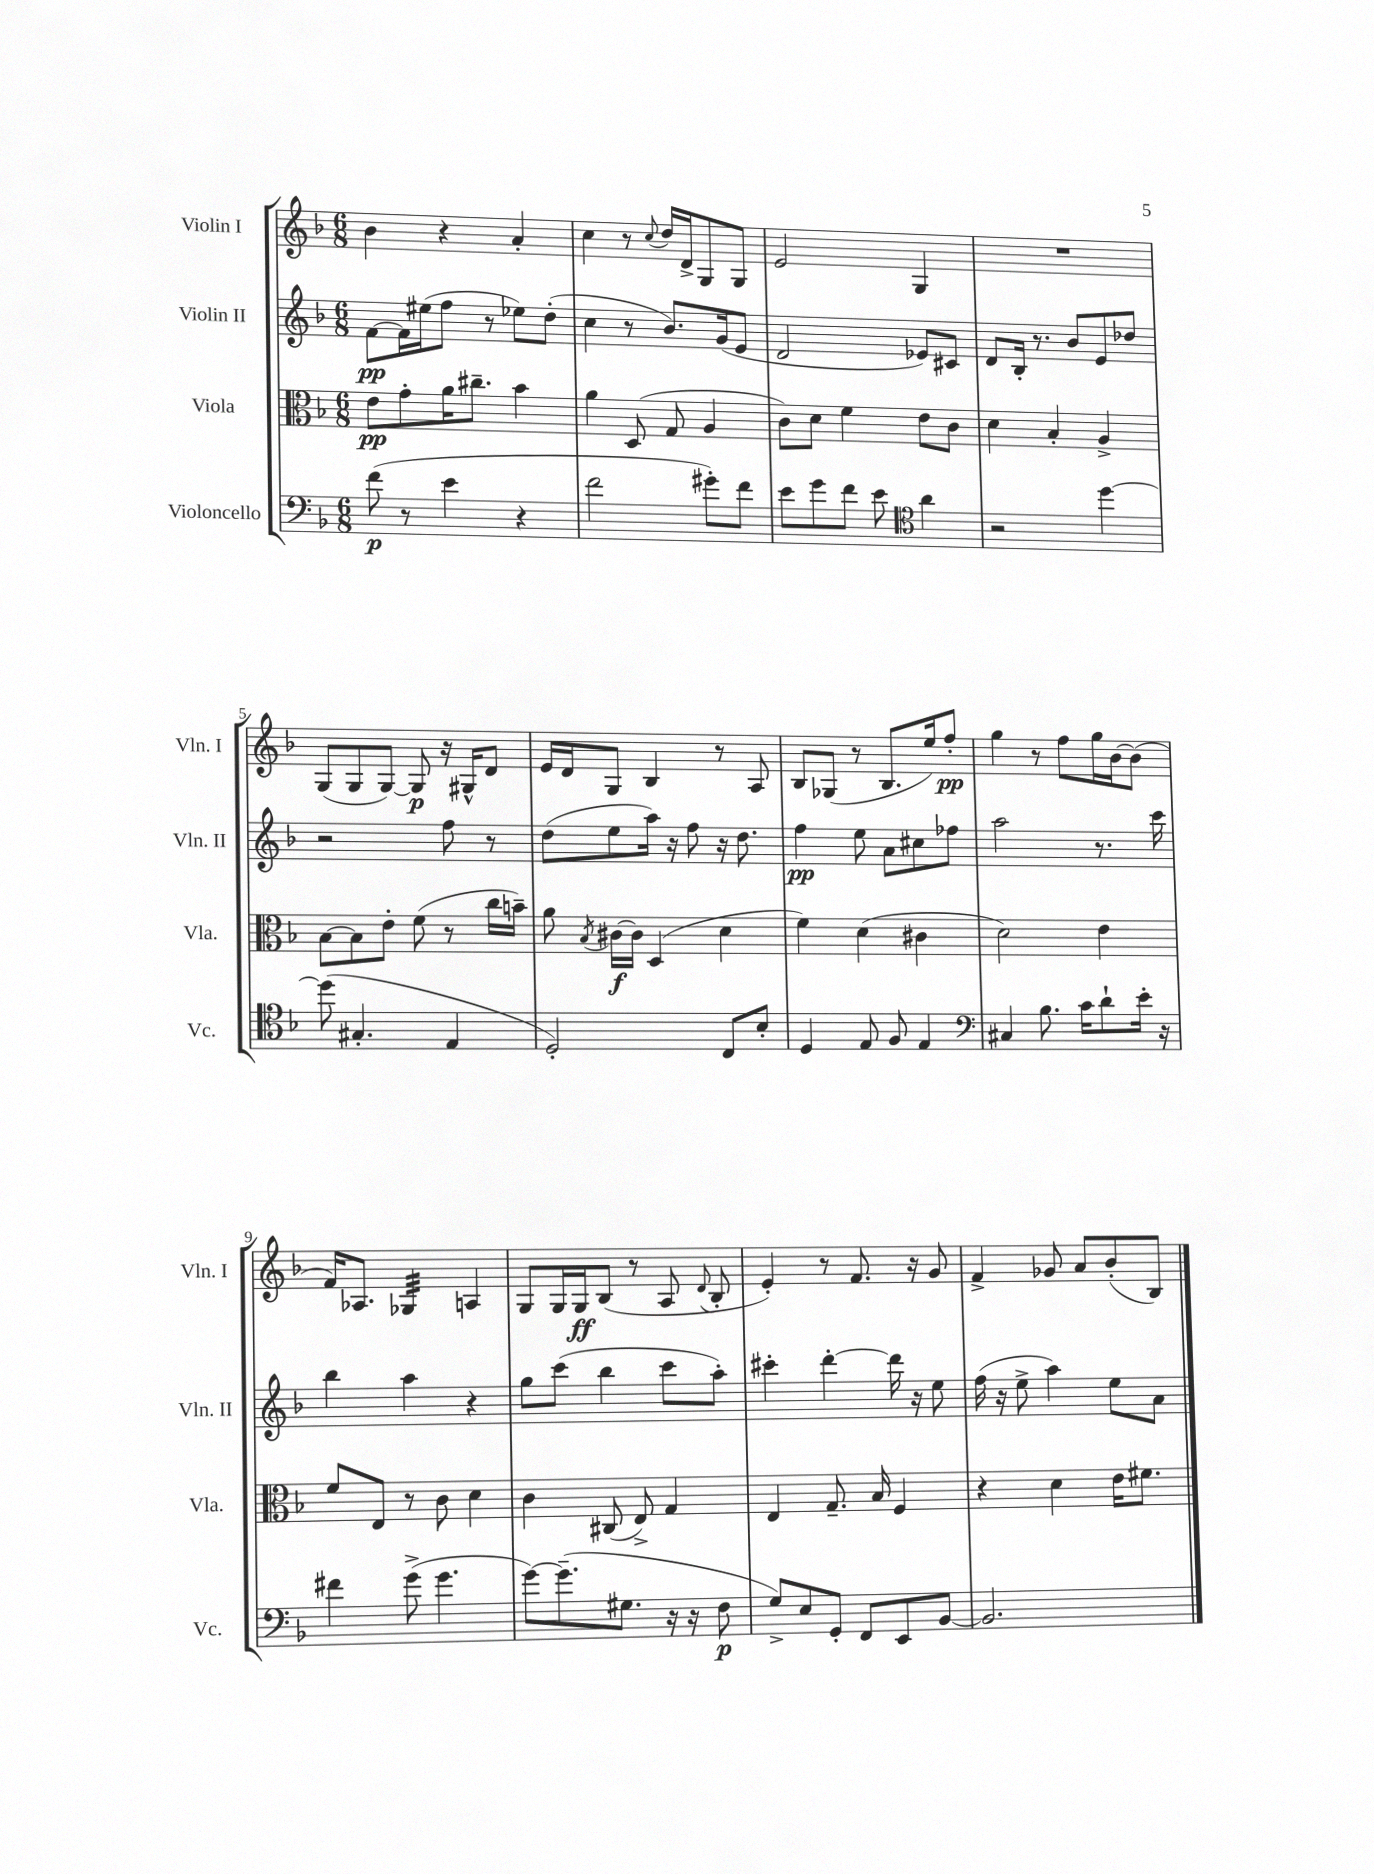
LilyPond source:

<<
\new StaffGroup <<
\new Staff = "s0" \with { instrumentName = "Violin I" shortInstrumentName = "Vln. I" } {
    \clef treble \key f \major \numericTimeSignature \time 6/8
    \autoBeamOff bes'4 r4 a'4-. |
    c''4 r8 \appoggiatura { c''8 } d''16[ d'16-> g8 g8] |
    e'2 g4 |
    R2. |
    g8[( g8 g8]~) g8\p r16 gis16[-^ d'8] |
    e'16[ d'16 g8] bes4 r8 a8 |
    bes8[ ges8]( r8 bes8.[ e''16) f''8]-.\pp |
    g''4 r8 f''8[ g''16 bes'16~ bes'8]( |
    f'16[) aes8.] ges4:32 a4 |
    g8[ g16 g16\ff bes8]( r8 a8 \appoggiatura { d'8 } bes8-. |
    e'4-.) r8 f'8. r16 g'8 |
    f'4-> ges'8 a'8[ bes'8-.( bes8]) \bar "|." |
}
\new Staff = "s1" \with { instrumentName = "Violin II" shortInstrumentName = "Vln. II" } {
    \clef treble \key f \major \numericTimeSignature \time 6/8
    \autoBeamOff f'8[~\pp f'16 eis''16( f''8] r8 ees''8[) d''8]-.( |
    c''4 r8 bes'8.[) g'16( e'8] |
    d'2 ees'8[) cis'8] |
    d'8[ bes16]-. r8. bes'8[ e'8 des''8] |
    r2 f''8 r8 |
    d''8[( e''8 a''16]) r16 f''8 r16 d''8. |
    f''4\pp e''8 a'8[ cis''8 fes''8] |
    a''2 r8. c'''16 |
    bes''4 a''4 r4 |
    g''8[ c'''8]( bes''4 c'''8[ a''8]-.) |
    cis'''4-. d'''4~-. d'''16 r16 e''8 |
    f''16( r16 e''8-> a''4) e''8[ a'8] \bar "|." |
}
\new Staff = "s2" \with { instrumentName = "Viola" shortInstrumentName = "Vla." } {
    \clef alto \key f \major \numericTimeSignature \time 6/8
    \autoBeamOff e'8[\pp g'8-. a'16 cis''8.]-- bes'4 |
    a'4 d8( g8 a4 |
    c'8[) d'8] f'4 e'8[ c'8] |
    d'4 bes4-. a4-> |
    bes8[~ bes8 e'8]-. f'8( r8 c''16[ b'16]--) |
    a'8 \acciaccatura { bes8 } cis'16[~\f cis'16] d4( d'4 |
    f'4) d'4( cis'4 |
    d'2) e'4 |
    f'8[ e8] r8 c'8 d'4 |
    c'4 cis8( e8->) g4 |
    e4 g8.-- bes16 f4 |
    r4 d'4 e'16[ fis'8.] \bar "|." |
}
\new Staff = "s3" \with { instrumentName = "Violoncello" shortInstrumentName = "Vc." } {
    \clef bass \key f \major \numericTimeSignature \time 6/8
    \autoBeamOff f'8\p( r8 e'4 r4 |
    f'2 gis'8[-.) f'8] |
    e'8[ g'8 f'8] e'8 \clef tenor a'4 |
    r2 d''4~ |
    d''8( gis4.-. e4 |
    d2-.) c8[ bes8]-. |
    d4 e8 f8 e4 |
    \clef bass cis4 bes8. c'16[ d'8-! e'16]-. r16 |
    fis'4 g'8->( g'4. |
    g'8[~) g'8.--( gis8.] r16 r16 f8\p |
    g8[->) e8 g,8]-. f,8[ e,8 bes,8]~ |
    bes,2. \bar "|." |
}
>>
>>
